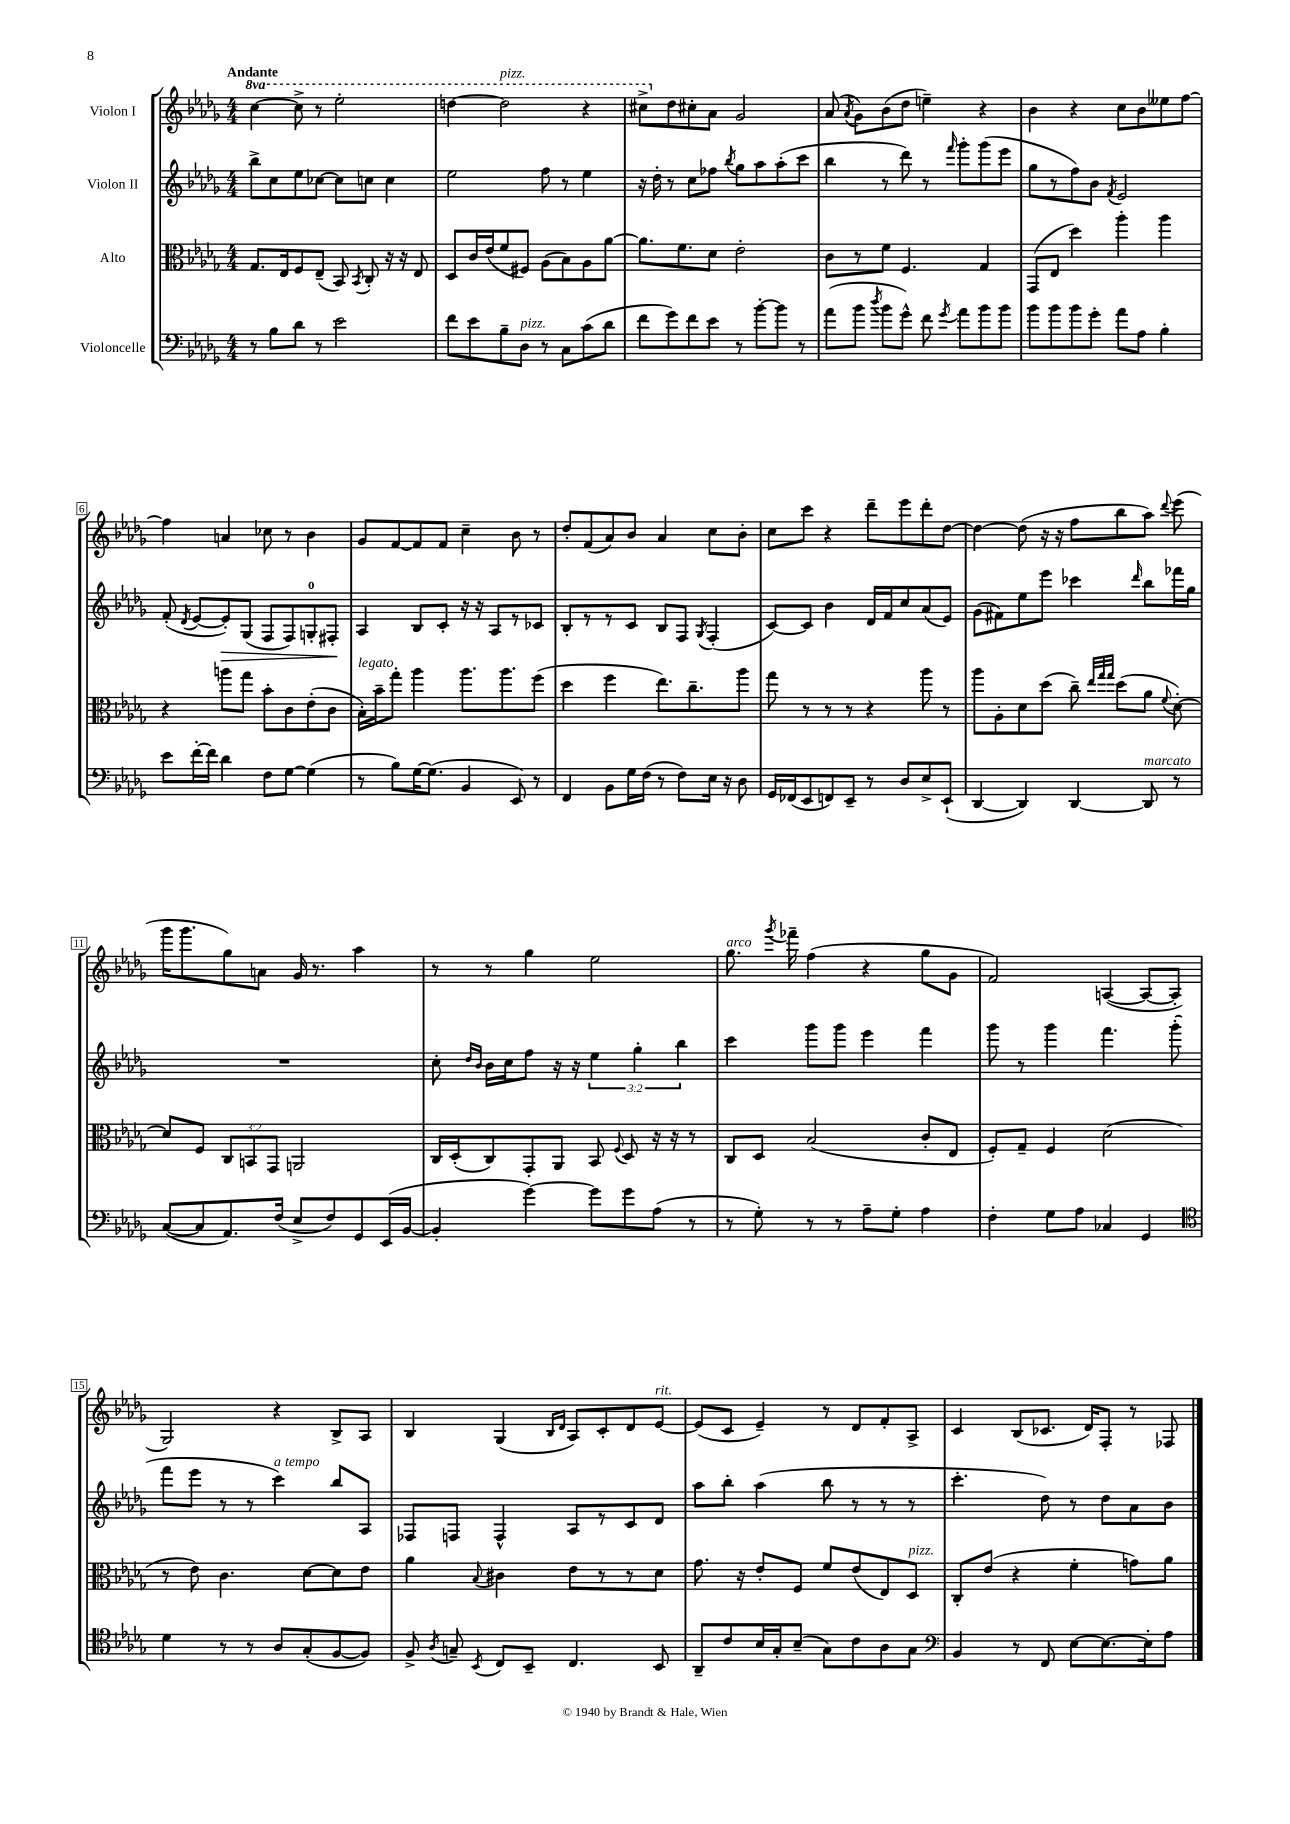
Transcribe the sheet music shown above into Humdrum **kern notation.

**kern	**kern	**kern	**dynam	**kern
*part4	*part3	*part2	*part2	*part1
*staff4	*staff3	*staff2	*staff2	*staff1
*I"Violoncelle	*I"Alto	*I"Violon II	*	*I"Violon I
*clefF4	*clefC3	*clefG2	*	*clefG2
*k[b-e-a-d-g-]	*k[b-e-a-d-g-]	*k[b-e-a-d-g-]	*	*k[b-e-a-d-g-]
*M4/4	*M4/4	*M4/4	*	*M4/4
*	*	*	*	*8va
=1	=1	=1	=1	=1
!	!	!	!	!LO:TX:a:B:t=Andante
8r	8.G-/L	8bb-^\L	.	[4ccc\
8B-\L	.	8cc\	.	.
.	16E-/k	.	.	.
8d-\J	8F/	8ee-\	.	8ccc^\]
8r	(8E-~/J	[8cc-X\J	.	8r
2e-\	8BB-/)	8cc-\L]	.	2eee-'\
.	8qBB-/	.	.	.
.	8C'/	8ccn\J	.	.
.	16r	4cc\	.	.
.	16r	.	.	.
.	8E-/	.	.	.
=2	=2	=2	=2	=2
8f\L	8D-/L	2ee-\	.	[4dddn\
8e-\	16c/L	.	.	.
.	(16e-/J	.	.	.
!	!	!	!	!LO:TX:a:i:t=pizz.
8B-~\	8f/	.	.	2ddd\]
!LO:TX:a:i:t=pizz.	!	!	!	!
8D-\J	8F#X/J)	.	.	.
8r	(8A-\L	8ff\	.	.
8C\L	8B-\)	8r	.	.
(8c\	8A-\	4ee-\	.	4r
8d-\J	[8a-\J	.	.	.
=3	=3	=3	=3	=3
8f\L	8.a-\L]	16r	.	8ccc#X^\L
.	.	16dd-'\	.	.
*	*	*	*	*X8va
8g-\)	.	8r	.	8dd-\
.	8.f\	.	.	.
8f\	.	8cc\L	.	8cc#X'\
8e-\J	8d-\J	8ff-X\J	.	8a-\J
.	.	8qbb-/	.	.
8r	2e-'\	8gg-\L	.	2g-/
[8b-'\L	.	8aa-\	.	.
8b-\J]	.	(8aa-'\	.	.
8r	.	8ccc\J	.	.
=4	=4	=4	=4	=4
(8a-\L	8c\L	4bb-\	.	(8a-/
.	.	.	.	8qa-/
8b-\J	8r	.	.	8g-\L)
8qdd-/	.	.	.	.
8b-\L	8f\J	8r	.	(8b-\
8g-^^\J)	4.F/	8ddd-\)	.	8dd-\J
8f\	.	8r	.	4een~\)
8qg-/	.	16qqfff/	.	.
8a-\L	.	8ggg-'\L	.	.
8b-\	4G-/	(8ggg-\	.	4r
8b-\J	.	8eee-\J	.	.
=5	=5	=5	=5	=5
8b-\L	(8GG-/L	8gg-\L	.	4b-\
8b-\	8E-/J	8r	.	.
8b-\	4dd-\)	8ff\)	.	4r
8g-'\J	.	8b-\J	.	.
.	.	8qf/	.	.
8a-\L	4aa-'\	2e-/	.	8cc\L
8A-\J	.	.	.	8b-\
4B-'\	4aa-\	.	.	8ee--X\
.	.	.	.	[8ff\J
!!LO:LB:g=z
=6	=6	=6	=6	=6
8e-\L	4r	(8f'/	.	4ff\]
.	.	8qd-/	.	.
[16f'\L	.	[8e-/L	.	.
16f\JJ]	.	.	.	.
!	!	!	!LO:HP:b	!
4d-\	8aan\L	8e-'/])	>	4an/
.	8gg-\J	(8G-/J	.	.
8F\L	8b-'\L	8F/L	.	8cc-X\
[8G-\J	8c\	8F/)	.	8r
(4G-\]	(8e-'\	8Gn'/	.	4b-\
.	8c\J	8F#X'/J	.	.
.	.	.	]	.
=7	=7	=7	=7	=7
!	!LO:TX:a:i:t=legato	!	!	!
8r	16B-'\LL)	4A-/	.	8g-/L
.	16b-~\J	.	.	.
8B-\L)	8gg-'\J	.	.	[8f/
[16G-\K	4aa-\	8B-/L	.	8f/]
(8.G-\J]	.	.	.	.
.	.	8c'/J	.	8f/J
4BB-/	8.aa-\L	16r	.	4cc~\
.	.	16r	.	.
.	.	8A-/L	.	.
.	8.aa-\	.	.	.
8EE-/)	.	8r	.	8b-\
8r	(8ff\J	8c-X/J	.	8r
=8	=8	=8	=8	=8
4FF/	4dd-\	8B-'/L	.	8dd-'/L
.	.	8r	.	(8f/
8BB-\L	4ff\	8r	.	8a-/)
16G-\L	.	8c/J	.	8b-/J
(16F\JJ	.	.	.	.
8r	8.ee-\L)	8B-/L	.	4a-/
8F\L)	.	8F/J	.	.
.	8.cc~\	.	.	.
.	.	8qG-/	.	.
16E-\Jk	.	(4F'/	.	8cc\L
16r	.	.	.	.
8D-\	8aa-\J	.	.	8b-'\J
=9	=9	=9	=9	=9
16GG-/LL	8gg-\	[8c/L)	.	8cc\L
(16FF-X/J	.	.	.	.
8EE-/	8r	8c/J]	.	8ccc\J
8FFn/)	8r	4b-\	.	4r
8EE-~/J	8r	.	.	.
8r	4r	16d-/LL	.	8ddd-~\L
.	.	16f/J	.	.
8D-/L	.	8cc/	.	8eee-\
8E-^/	8aa-\	(8a-/	.	8ddd-'\
(8EE-`/J	8r	8e-/J)	.	[8dd-\J
=10	=10	=10	=10	=10
[4DD-/	8aa-\L	(8g-\L	.	4dd-\_
.	8A-'\	8f#X\)	.	.
4DD-/])	8d-\	8ee-\	.	(8dd-\]
.	(8dd-\J	8eee-\J	.	16r
.	.	.	.	16r
[4DD-/	8cc~\)	4ccc-X\	.	8ff\L
.	32qqee-/LLL	.	.	.
.	32qqgg-/	.	.	.
.	32qqgg-/JJJ	.	.	.
.	(8dd-\L	.	.	8bb-\
.	.	16qqddd-/	.	.
!LO:TX:a:i:t=marcato	!	!	!	!
8DD-/]	8a-\J	8bb-\L	.	8aa-\J)
.	8qqf/	.	.	8qqddd-/
8r	[8d-'\)	16fff-X\L	.	(8eee-\
.	.	16gg-\JJ	.	.
!!LO:LB:g=z
=11	=11	=11	=11	=11
([8C/L	8d-/L]	1r	.	16ggg-\KL
.	.	.	.	8.ggg-\
8C/]	8F/J	.	.	.
8.AA-/)	12C/L	.	.	8gg-\)
.	12BBn/	.	.	.
.	.	.	.	8an\J
.	12GG-/J	.	.	.
(16F/Jk	.	.	.	.
8E-^/L	2AAn/	.	.	16g-/
.	.	.	.	8.r
8F/)	.	.	.	.
8GG-/	.	.	.	4aa-\
(16EE-/L	.	.	.	.
[16BB-/JJ	.	.	.	.
=12	=12	=12	=12	=12
4BB-'/]	16C/LL	8cc'\	.	8r
.	(16D-'/J	.	.	.
.	.	16qqdd-/LL	.	.
.	.	16qqb-/JJ	.	.
.	8C/)	16b-\LL	.	8r
.	.	16cc\J	.	.
[4g-\)	8GG-'/	8ff\J	.	4gg-\
.	8AA-/J	16r	.	.
.	.	16r	.	.
8g-\L]	8BB-/	6ee-\	.	2ee-\
.	8qqF/	.	.	.
8g-\	8D-/	.	.	.
.	.	6gg-'\	.	.
(8A-\J	16r	.	.	.
.	16r	.	.	.
.	.	6bb-\	.	.
8r	8r	.	.	.
=13	=13	=13	=13	=13
!	!	!	!	!LO:TX:a:i:t=arco
8r	8C/L	4ccc\	.	8.gg-\
8G-'\)	8D-/J	.	.	.
.	.	.	.	8qggg-/
.	.	.	.	16fff-X~\
8r	(2B-/	8ggg-\L	.	(4ff\
8r	.	8ggg-\J	.	.
8A-~\L	.	4eee-\	.	4r
8G-'\J	.	.	.	.
4A-\	8c'/L	4fff\	.	8gg-\L
.	8E-/J	.	.	8g-\J
=14	=14	=14	=14	=14
4F'\	8F'/L)	8ggg-\	.	2f/)
.	8G-~/J	8r	.	.
8G-\L	4F/	4ggg-\	.	.
8A-\J	.	.	.	.
4C-X/	(2d-\	4.fff\	.	([4An/
4GG-/	.	.	.	8A/L_
.	.	(8ggg-'\	.	8A'/J]
!!LO:LB:g=z
=15	=15	=15	=15	=15
*clefC4	*	*	*	*
4d-\	8r	8fff\L	.	2G-/)
.	8e-\)	8eee-\J	.	.
8r	4.c\	8r	.	.
8r	.	8r	.	.
!	!	!LO:TX:a:i:t=a tempo	!	!
8A-/L	.	4ccc\)	.	4r
(8G-'/	[8d-\L	.	.	.
[8F/	8d-\]	8bb-/L	.	8B-^/L
8F/J])	8e-\J	8A-/J	.	8A-/J
=16	=16	=16	=16	=16
8F^/	4a-\	8F-X/L	.	4B-/
8qA-/	.	.	.	.
8Gn~/	.	8Fn/J	.	.
8qBB-/	8qqB-/	.	.	.
8C/L	4c#X\	4F^^/	.	(4G-/
8BB-~/J	.	.	.	.
.	.	.	.	16qqB-/LL
.	.	.	.	16qqd-/JJ
4.C/	8e-\L	8A-/L	.	8A-/L)
.	8r	8r	.	8c'/
.	8r	8c/	.	8d-/
!	!	!	!	!LO:TX:a:i:t=rit.
8BB-/	8d-\J	8d-/J	.	[8e-/J
=17	=17	=17	=17	=17
8AA-~/L	8.g-\	8aa-\L	.	(8e-/L]
8c/	.	8bb-'\J	.	8c/J
.	16r	.	.	.
16B-/L	8e-'/L	(4aa-\	.	4e-~/)
16G-'/J	.	.	.	.
(8B-~/J	8F/J	.	.	.
8G-\L)	8f/L	8bb-\	.	8r
8c\	(8e-/	8r	.	8d-/L
8A-\	8E-/)	8r	.	8f'/
!	!LO:TX:a:i:t=pizz.	!	!	!
8G-\J	8D-/J	8r	.	8A-^/J
=18	=18	=18	=18	=18
*clefF4	*	*	*	*
4BB-/	8C'/L	4.ccc'\	.	4c/
.	(8e-/J	.	.	.
8r	4r	.	.	(8B-/L
8FF/	.	8dd-\)	.	8.c-X/J
[8E-\L	4f'\	8r	.	.
.	.	.	.	16d-/KL)
8.E-\_	.	8dd-\L	.	8F'/J
.	8gn\L)	8a-\	.	8r
16E-'\k]	.	.	.	.
8A-\J	8a-\J	8b-\J	.	8F-X/
==	==	==	==	==
*-	*-	*-	*-	*-
